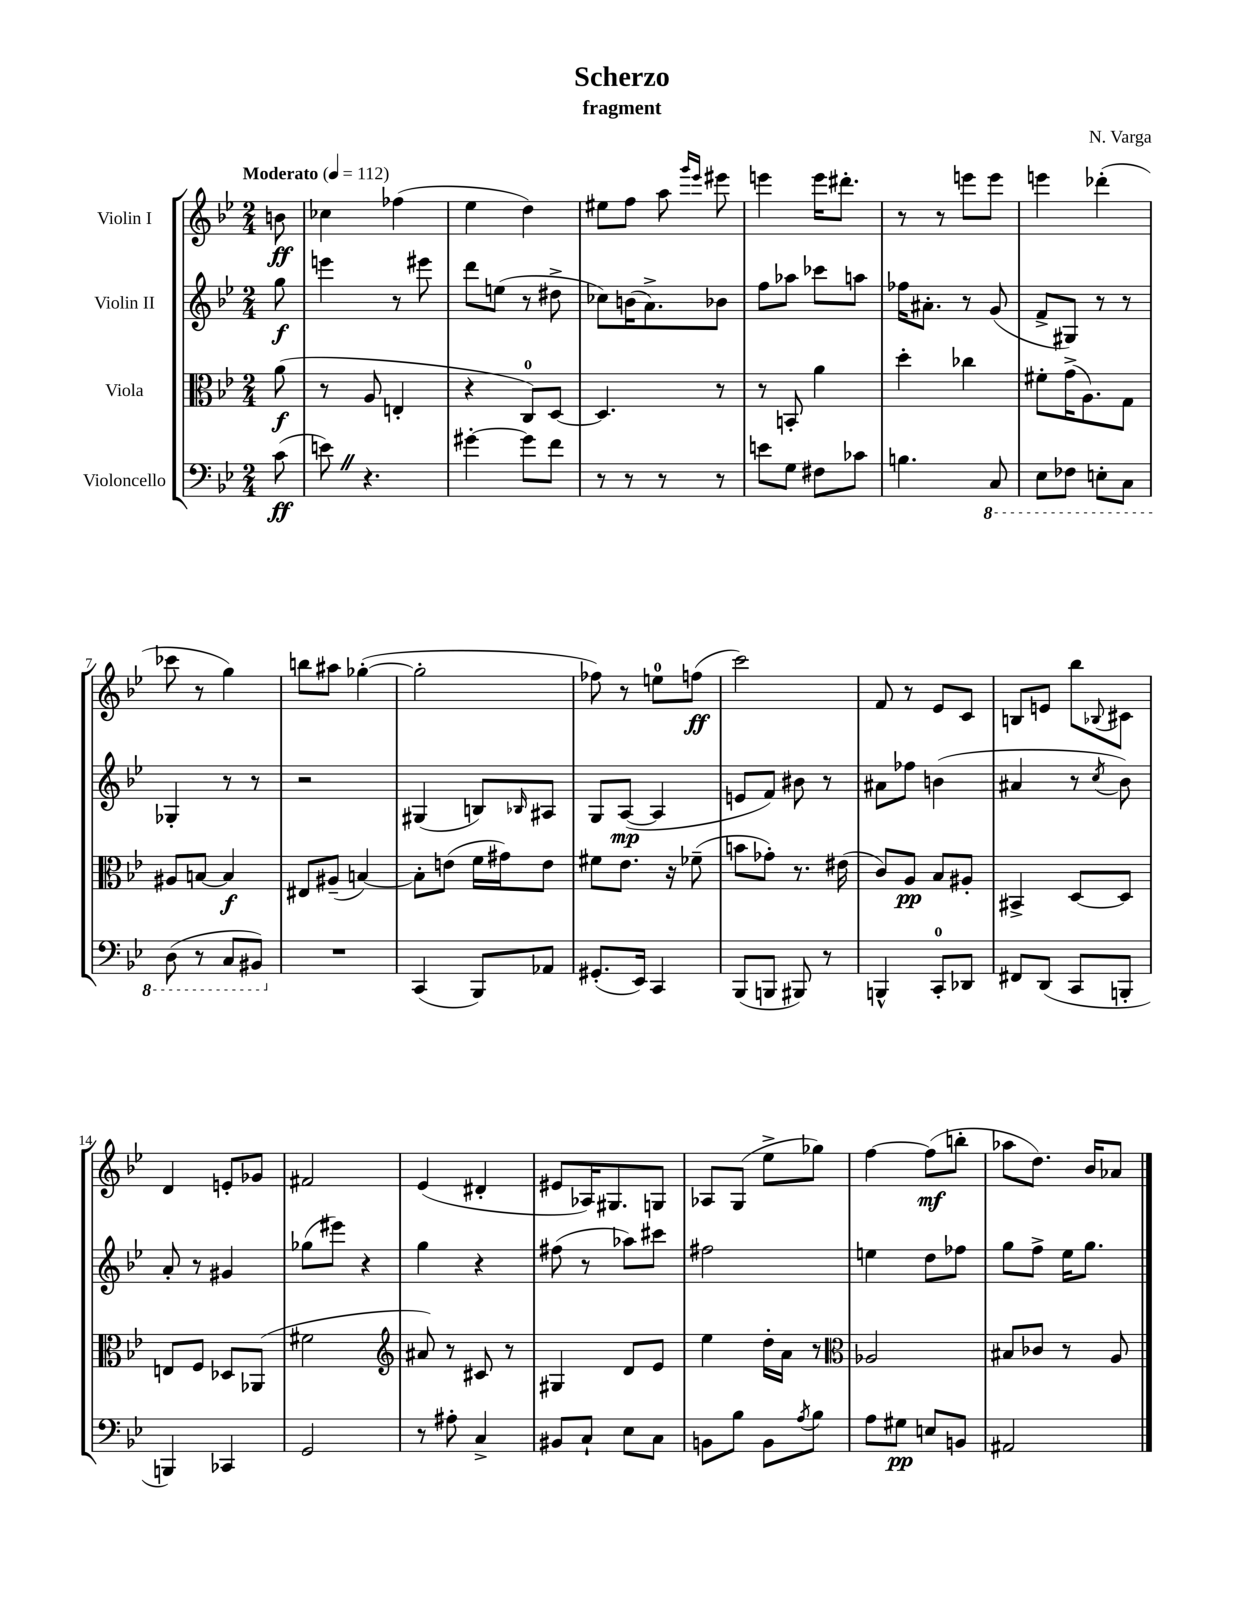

**kern	**kern	**kern	**kern
*staff4	*staff3	*staff2	*staff1
*clefF4	*clefC3	*clefG2	*clefG2
*k[b-e-]	*k[b-e-]	*k[b-e-]	*k[b-e-]
*M2/4	*M2/4	*M2/4	*M2/4
*MM112	*MM112	*MM112	*MM112
(8c	(8a	8gg	8b
=	=	=	=
8e)	8r	4eee	4cc-
4.r	8A	.	.
.	4E'	8r	(4ff-
.	.	8eee#	.
=	=	=	=
[4g#'	4r	8ddd	4ee-
.	.	(8ee	.
8g#]	8C)	8r	4dd)
8f	[8D	8dd#^	.
=	=	=	=
8r	4.D]	8cc-)	8ee#
8r	.	(16b	8ff
.	.	8.a^)	.
8r	.	.	8aa
.	.	.	16qqggg
.	.	.	16qqeee-
8r	8r	8b-	8eee#
=	=	=	=
8e	8r	8ff	4eee
8G	8BB'	8aa-	.
8F#	4a	8ccc-	16eee
.	.	.	8.ddd#'
8c-	.	8aa	.
=	=	=	=
4.B	4dd'	16ff-	8r
.	.	8.a#'	.
.	.	.	8r
.	4cc-	8r	8eee
8CC	.	(8g	8eee
=	=	=	=
8EE-	8f#'	8f^	4eee
8FF-	(16g^	8G#)	.
.	8.A)	.	.
8EE'	.	8r	(4ddd-'
8CC	8G	8r	.
=	=	=	=
(8DD	8A#	4G-'	8ccc-
8r	[8B	.	8r
8CC	4B]	8r	4gg)
8BBB#)	.	8r	.
=	=	=	=
2r	8E#	2r	8bb
.	(8A#~	.	8aa#
.	[4B)	.	([4gg-'
=	=	=	=
(4CC	8B']	(4G#	2gg-']
.	(8e	.	.
8BBB-)	16f	8B)	.
.	16g#)	.	.
.	.	16qqB-	.
8AA-	8e	8A#	.
=	=	=	=
(8.GG#'	8f#	8G	8ff-)
.	8.e-	([8A	8r
16EE-)	.	.	.
4CC	.	4A]	8ee
.	16r	.	.
.	(8f-~	.	(8ff
=	=	=	=
(8BBB-	8b	8e	2ccc)
8BBB	8g-')	8f)	.
8BBB#)	8.r	8b#	.
8r	.	8r	.
.	(16e#	.	.
=	=	=	=
4BBB^^	8c)	8a#	8f
.	8A	8ff-	8r
8CC'	8B-	(4b	8e-
8DD-	8A#'	.	8c
=	=	=	=
8FF#	4BB#^	4a#	8B
(8DD	.	.	8e
8CC	[8D	8r	8bb-
.	.	8qcc	8qqB-
8BBB'	8D]	8b-)	8c#
=	=	=	=
4BBB)	8E	8a'	4d
.	8F	8r	.
4CC-	8D-	4g#	8e'
.	(8AA-	.	8g-
=	=	=	=
2GG	2f#	(8gg-	2f#
.	.	8eee#)	.
.	.	4r	.
=	=	=	=
*	*clefG2	*	*
8r	8a#)	4gg	(4e-
8A#'	8r	.	.
4C^	8c#	4r	4d#'
.	8r	.	.
=	=	=	=
8BB#	4G#	(8ff#	8e#
8C`	.	8r	16A-)
.	.	.	8.G#
8E-	8d	8aa-)	.
8C	8e-	8ccc#	8G
=	=	=	=
8BB	4ee-	2ff#	8A-
8B-	.	.	(8G
8BB	16dd'	.	8ee-^
.	16a	.	.
8qA	.	.	.
8B-	8r	.	8gg-)
=	=	=	=
*	*clefC3	*	*
8A	2A-	4ee	[4ff
8G#	.	.	.
8E	.	8dd	(8ff]
8BB	.	8ff-	8bb'
=	=	=	=
2AA#	8B#	8gg	8aa-
.	8c-	8ff^	8.dd)
.	8r	16ee-	.
.	.	8.gg	16b-
.	8A	.	8a-
==	==	==	==
*-	*-	*-	*-
